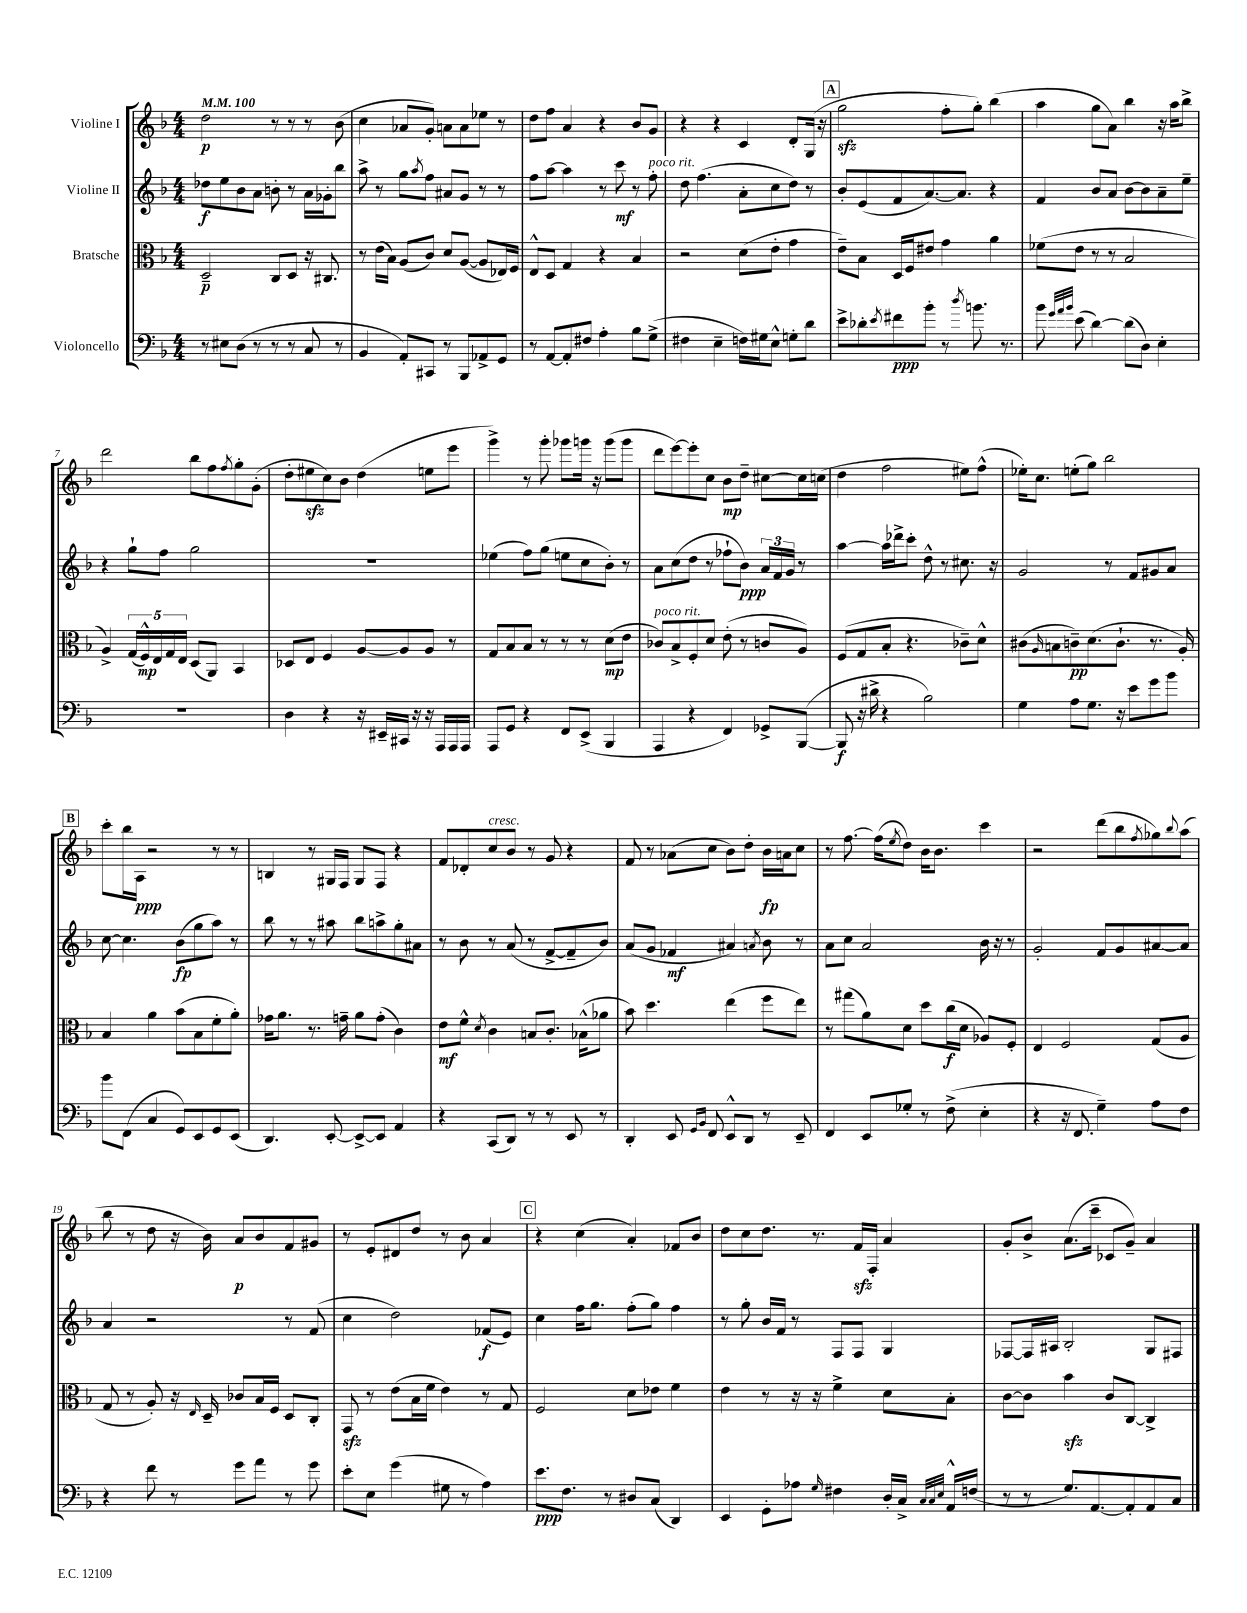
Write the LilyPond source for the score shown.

<<
\new StaffGroup <<
\new Staff = "s0" \with { instrumentName = "Violine I" } {
    \clef treble \key f \major \numericTimeSignature \time 4/4 \tempo 4 = 100
    d''2\p r8 r8 r8 bes'8( |
    c''4 aes'8 g'8-.) a'8 a'8 ees''8 r8 |
    d''8 f''8 a'4 r4 bes'8 g'8 |
    r4 r4 c'4 d'8-. g16( r16 |
    \mark \markup { \box "A" } g''2\sfz f''8-. g''8-.) bes''4( |
    a''4 g''8 a'8) bes''4 r16 a''16 bes''8-> |
    d'''2 bes''8 f''8 \acciaccatura { f''8 } g''8-. g'8-.( |
    d''8-. eis''8\sfz c''8) bes'8 d''4( e''8 e'''8 |
    g'''4->) r8 g'''8-. ges'''8 g'''16 r16 g'''8( g'''8 |
    d'''8 e'''8~) e'''8-. c''8 bes'8\mp d''8-- cis''8~ cis''16 c''16( |
    d''4 f''2 eis''8) f''8-^( |
    ees''16-.) c''8. e''8-.( g''8) bes''2 |
    \mark \markup { \box "B" } c'''8-. bes''16 a16\ppp r2 r8 r8 |
    b4 r8 gis16 f16 gis8 f8 r4 |
    f'8 des'8-. c''8^\markup { \italic "cresc." } bes'8 r8 g'8 r4 |
    f'8 r8 aes'8( c''8 bes'8) d''8-. bes'16\fp a'16 c''8 |
    r8 f''8.~ f''16( \acciaccatura { e''8 } d''8) bes'16 bes'8. c'''4 |
    r2 d'''8( bes''8 \acciaccatura { f''8 } ges''8) \appoggiatura { bes''8 } a''8( |
    bes''8 r8 d''8 r16 bes'16) a'8\p bes'8 f'8 gis'8 |
    r8 e'8-. dis'8 d''8 r8 bes'8 a'4 |
    \mark \markup { \box "C" } r4 c''4( a'4-.) fes'8 bes'8 |
    d''8 c''8 d''8. r8. f'16\sfz f16-. a'4 |
    g'8-. bes'8-> a'8.( c'''16-- ces'8 g'8--) a'4 \bar "|." |
}
\new Staff = "s1" \with { instrumentName = "Violine II" } {
    \clef treble \key f \major \numericTimeSignature \time 4/4
    des''8\f e''8 bes'8 a'8 b'8-. r8 a'16 ges'16-. bes''8 |
    a''8-> r8 g''8 \acciaccatura { a''8 } f''8 ais'8 g'8 r8 r8 |
    f''8 a''8~ a''4 r8 c'''8\mf r8 f''8-.^\markup { \italic "poco rit." } |
    d''8 f''4.( a'8-. c''8 d''8) r8 |
    \mark \markup { \box "A" } bes'8-. e'8( f'8 a'8.~) a'8. r4 |
    f'4 bes'8 a'8 bes'8~ bes'8 a'8-- e''8-- |
    r4 g''8-! f''8 g''2 |
    R1 |
    ees''4( f''8) g''8( e''8 c''8 bes'8-.) r8 |
    a'8 c''8( d''8 r8 fes''8-! bes'8\ppp) \tuplet 3/2 { a'16 f'16 g'16 } r8 |
    a''4~ a''16 des'''16-> c'''8-. d''8-^ r8 cis''8. r16 |
    g'2 r8 f'8 gis'8 a'8 |
    \mark \markup { \box "B" } c''8~ c''4. bes'8\fp( g''8 a''8) r8 |
    bes''8 r8 r8 ais''8 bes''8 a''8-> g''8-. ais'8 |
    r8 bes'8 r8 a'8( r8 f'8~-> f'8-- bes'8) |
    a'8( g'8 fes'4\mf ais'4) \acciaccatura { a'8 } bes'8 r8 |
    a'8 c''8 a'2 bes'16 r16 r8 |
    g'2-. f'8 g'8 ais'8~ ais'8 |
    a'4 r2 r8 f'8( |
    c''4 d''2) fes'8\f( e'8) |
    \mark \markup { \box "C" } c''4 f''16 g''8. f''8-.( g''8) f''4 |
    r8 g''8-. bes'16 f'16 r8 f8 f8 g4 |
    fes8~ fes16 ais16 bes2-. g8 fis8 \bar "|." |
}
\new Staff = "s2" \with { instrumentName = "Bratsche" } {
    \clef alto \key f \major \numericTimeSignature \time 4/4
    d2--\p c8 d8 r16 cis8. |
    r8 e'16( bes16) a8( c'8) d'8 a8~( a8 ees16) f16 |
    e8-^ d8 g4 r4 bes4 |
    r2 d'8( e'8-. g'4 |
    \mark \markup { \box "A" } e'8--) bes8 d16 f16 eis'8 g'4 a'4 |
    fes'8( e'8 r8 r8 bes2 |
    a4->) \tuplet 5/4 { g16( f16-^\mp) e16 g16 e16 } d8( a,8) bes,4 |
    des8 e8 f4 a8~ a8 a8 r8 |
    g8 bes8 bes8 r8 r8 r8 d'8\mp( e'8 |
    ces'8^\markup { \italic "poco rit." }) bes8-> f8-. d'8 e'8-.( r8 c'8 a8) |
    f8( g8 bes8-. r4. ces'8--) d'8-^ |
    cis'8( \grace { a16 } b8 c'8--\pp) d'8.( c'8.-! r8. a16-.) |
    \mark \markup { \box "B" } bes4 a'4 bes'8( bes8 f'8-. a'8-.) |
    ges'16 a'8. r8. g'16-- a'8 g'8-.( c'4) |
    e'8\mf f'8-^ \acciaccatura { d'8 } c'4 b8 c'8.-. bes16-^( aes'8 |
    bes'8) d''4. e''4( f''8 e''8) |
    r8 gis''8( a'8) d'8 d''8 c''16\f( d'16 aes8) f8-. |
    e4 f2 g8( a8 |
    g8 r8 a8-.) r16 \grace { e16 } d16-- ces'8 bes16 f16 d8 c8-. |
    g,8\sfz r8 e'8( bes16 f'16 e'4) r8 g8 |
    \mark \markup { \box "C" } f2 d'8 ees'8 f'4 |
    e'4 r8 r16 r16 f'4-> d'8 bes8-. |
    c'8~ c'8 bes'4\sfz c'8 c8~ c4-> \bar "|." |
}
\new Staff = "s3" \with { instrumentName = "Violoncello" } {
    \clef bass \key f \major \numericTimeSignature \time 4/4
    r8 eis8 d8( r8 r8 r8 c8 r8 |
    bes,4 a,8-.) cis,8 r8 bes,,8 aes,8-> g,8 |
    r8 a,8~ a,8-. fis8 a4-. bes8 g8->( |
    fis4 e4-- f16) gis16 e8-^ g8-. d'8 |
    \mark \markup { \box "A" } e'8-> des'8-. \acciaccatura { e'8 } fis'8\ppp bes'8-. r8 \acciaccatura { d''8 } b'8. r8. |
    bes'8 \grace { g'32 a'32 bes'32 } e'8( d'4~) d'8( d8) e4-. |
    R1 |
    d4 r4 r16 eis,16-- cis,16 r16 r16 a,,16 a,,16 a,,16 |
    a,,8 g,8 r4 f,8 e,8->( bes,,4 |
    a,,4 r4 f,4) ges,8-> bes,,8~( |
    bes,,8\f r16 dis'16-> r4 bes2) |
    g4 a8 g8. r16 e'8 g'8 bes'8 |
    \mark \markup { \box "B" } bes'8 f,8( c4 g,8) e,8 g,8 e,8( |
    d,4.) e,8~-. e,8~-> e,8 a,4 |
    r4 c,8( d,8) r8 r8 e,8 r8 |
    d,4-. e,8 \grace { g,16 bes,16 } f,8 e,8-^ d,8 r8 e,8-- |
    f,4 e,8 ges8-. r8 f8->( e4-. |
    r4 r16 f,8. g4--) a8 f8 |
    r4 f'8 r8 g'8 a'8 r8 g'8 |
    e'8-. e8 g'4( gis8 r8 a4) |
    \mark \markup { \box "C" } e'8.\ppp f8. r8 dis8 c8( d,4) |
    e,4 g,8-. aes8 \grace { g16 } fis4 d16-. c16-> \grace { c32 c32 e32 } a,16-^ f16( |
    r8 r8 g8.) a,8.~ a,8-. a,8 c8 \bar "|." |
}
>>
>>
